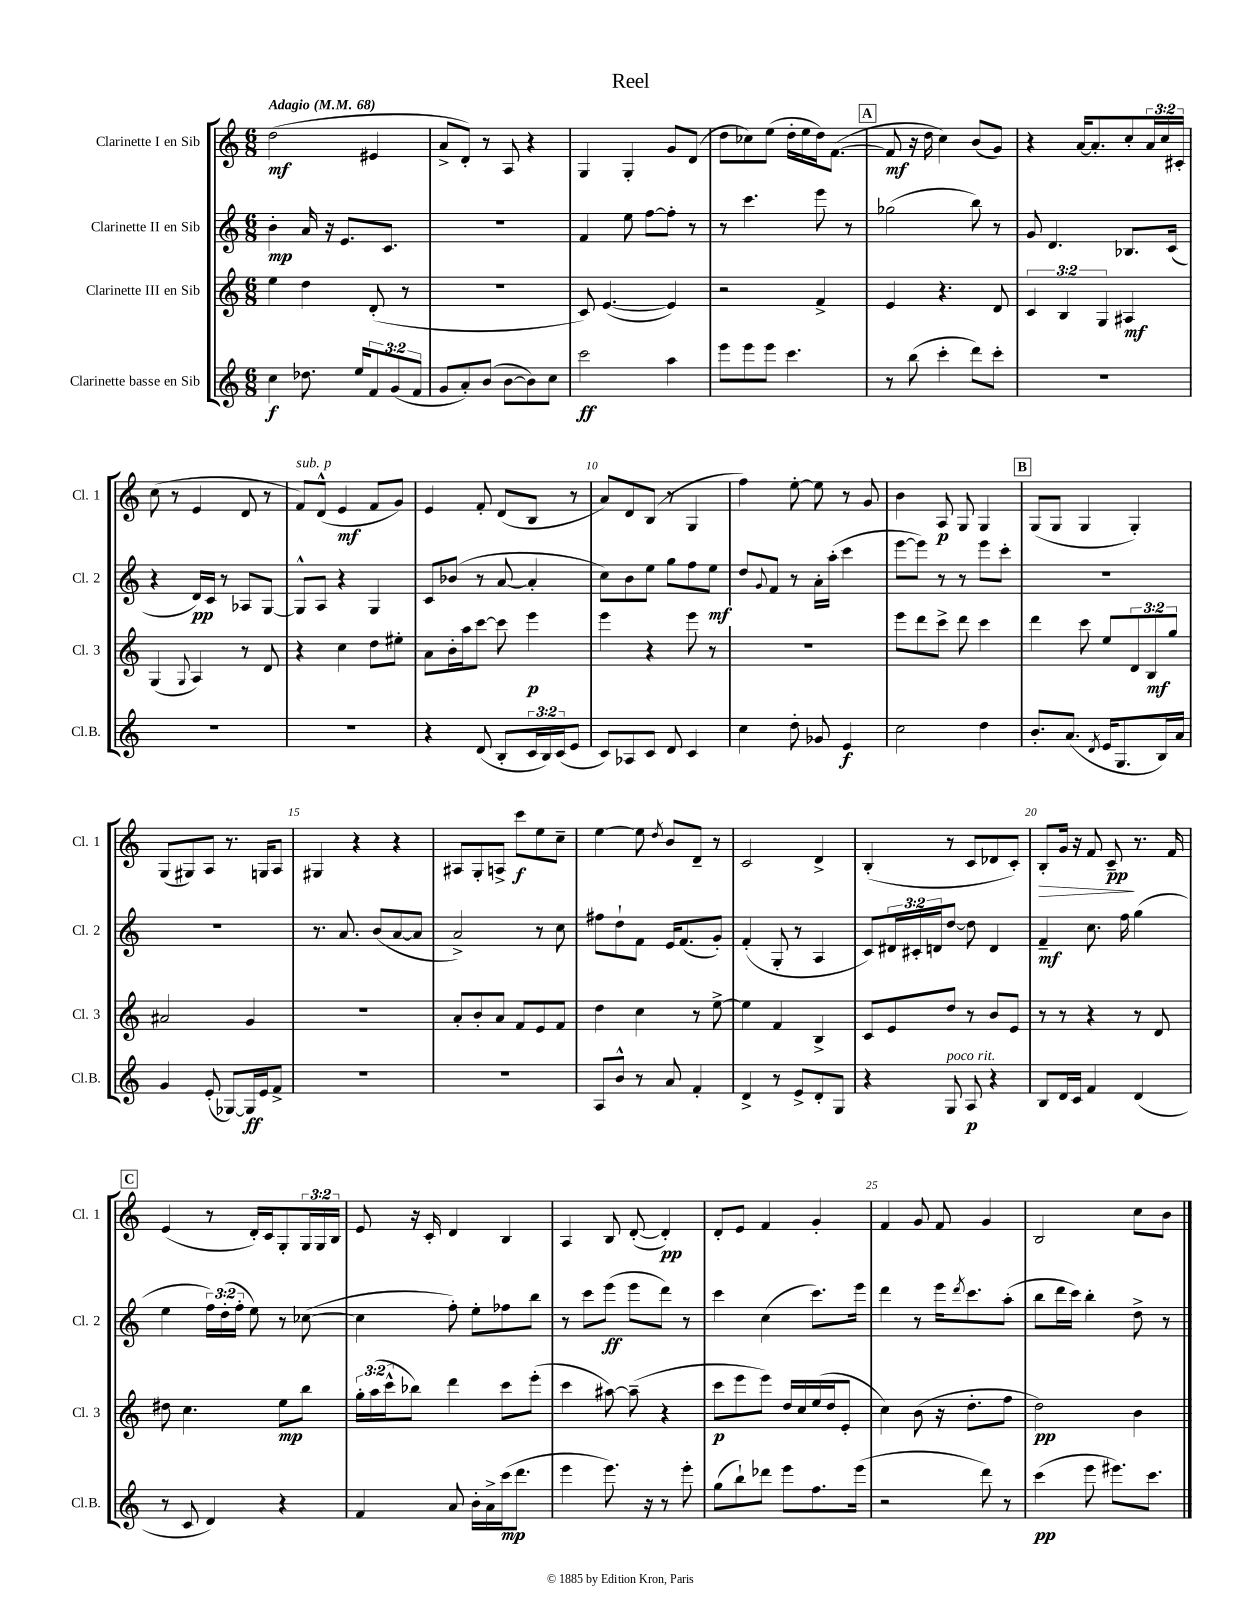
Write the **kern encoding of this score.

**kern	**kern	**kern	**kern
*staff4	*staff3	*staff2	*staff1
*clefG2	*clefG2	*clefG2	*clefG2
*k[]	*k[]	*k[]	*k[]
*M6/8	*M6/8	*M6/8	*M6/8
*MM68	*MM68	*MM68	*MM68
4cc	4ee	4b'	(2dd
8.dd-	4dd	16a	.
.	.	16r	.
.	.	8.e	.
16ee	.	.	.
12f	(8d'	.	4e#
.	.	8.c	.
(12g	.	.	.
.	8r	.	.
12f	.	.	.
=	=	=	=
8g	2.r	2.r	8a^
8a')	.	.	8d')
(8b	.	.	8r
[8b	.	.	8A
8b])	.	.	4r
8cc	.	.	.
=	=	=	=
2ccc	8c)	4f	4G
.	([4.e	.	.
.	.	8ee	4G'
.	.	[8ff	.
4aa	4e])	8ff']	8g
.	.	8r	(8d
=	=	=	=
8eee	2r	8r	8dd
8eee	.	4.ccc	8cc-)
8eee	.	.	(8ee
4.ccc	.	.	16dd'
.	.	.	16ee
.	4f^	8eee	16dd)
.	.	.	([8.f
.	.	8r	.
=	=	=	=
8r	4e	(2gg-	8f]
(8bb	.	.	16r
.	.	.	16dd
4ccc'	4.r	.	4cc)
8ddd)	.	8bb)	(8b
8ccc'	8d	8r	8g)
=	=	=	=
2.r	6c	8g	4r
.	.	4.d	.
.	6B	.	.
.	.	.	[16a
.	.	.	8.a']
.	6G	.	.
.	4A#	8.B-	8cc'
.	.	.	24a
.	.	.	24cc
.	.	(16c	.
.	.	.	24c#'
=	=	=	=
2.r	(4G	4r	(8cc
.	.	.	8r
.	8qqG	.	.
.	4A)	16d)	4e
.	.	16c	.
.	.	8r	.
.	8r	8A-	8d
.	8d	[8G	8r
=	=	=	=
2.r	4r	8G^^]	8f)
.	.	8A	(8d^^
.	4cc	4r	4e
.	8dd	4G	8f
.	8ee#'	.	8g)
=	=	=	=
4r	8a	8c	4e
.	16b'	(8b-	.
.	16aa	.	.
(8d	[8ccc	8r	8f'
8B'	8ccc]	[8a	(8d
24c	4eee	4a']	8B
24B)	.	.	.
(24c	.	.	.
8e	.	.	8r
=	=	=	=
8c)	4eee	8cc)	8a)
8A-	.	8b	8d
8c	4r	8ee	(8B
8d	.	8gg	8r
4c	8eee	8ff	4G
.	8r	8ee	.
=	=	=	=
4cc	2.r	8dd	4ff)
.	.	8qqg	.
.	.	8f	.
8dd'	.	8r	[8ee'
8g-	.	16a'	8ee]
.	.	(16aa'	.
4e	.	4ccc	8r
.	.	.	8g
=	=	=	=
2cc	8eee	[8eee	4b
.	8ddd	8eee])	.
.	8ccc^	8r	8A
.	8ddd	8r	8G
4dd	4ccc	8eee	4G
.	.	8ccc'	.
=	=	=	=
8.b'	4ddd	2.r	(8G
.	.	.	8G
(8.a	.	.	.
.	8ccc	.	4G
8qd	.	.	.
16e	8ee	.	.
8.G	.	.	.
.	12d	.	4G')
.	12B	.	.
16B)	.	.	.
.	12gg	.	.
16a	.	.	.
=	=	=	=
4g	2a#	2.r	(8G
.	.	.	8G#)
(8e'	.	.	8A
[8G-)	.	.	8.r
16G-]	4g	.	.
16e	.	.	16G
8f^	.	.	8A
=	=	=	=
2.r	2.r	8.r	4G#
.	.	8.a	.
.	.	.	4r
.	.	(8b	.
.	.	[8a	4r
.	.	8a]	.
=	=	=	=
2.r	8a'	2a^)	8A#
.	8b'	.	8G'
.	8a	.	8A^
.	8f	.	8ccc
.	8e	8r	8ee
.	8f	8cc	8cc~
=	=	=	=
8A	4dd	8ff#	[4ee
8b^^	.	8dd`	.
8r	4cc	8f	8ee]
.	.	.	8qdd
8a	.	16e	8b
.	.	(8.f	.
4f'	8r	.	8d~
.	[8ee^	8g')	8r
=	=	=	=
4d^	4ee]	(4f'	2c
8r	4f	8G'	.
8e^	.	8r	.
8d'	4B^	4A	4d^
8G	.	.	.
=	=	=	=
4r	8c	8c)	(4B'
.	8e	24d#	.
.	.	24c#'	.
.	.	24d	.
8G	8dd	[8dd	8r
8A	8r	8dd]	8c
4r	8b	4d	8d-
.	8e	.	8c')
=	=	=	=
8B	8r	4f~	8B'
16d	8r	.	16g
16c	.	.	16r
4f	4r	8.cc	8f
.	.	.	8c~
.	.	16ff	.
(4d	8r	(4gg	8.r
.	8d	.	.
.	.	.	16f
=	=	=	=
8r	8dd#	4ee	(4e
8c	4.cc	.	.
4d)	.	24ff)	8r
.	.	(24dd'	.
.	.	24ff'	.
.	.	8ee)	16d')
.	.	.	16c
4r	8ee	8r	8G'
.	8bb	([8cc-	24G
.	.	.	24G
.	.	.	24B
=	=	=	=
4f	24gg'	4cc-]	8e
.	(24aa	.	.
.	24ccc^^	.	.
.	8bb-)	.	16r
.	.	.	16c'
8a	4ddd	8ff')	4d
16b'	.	8ee'	.
16a^	.	.	.
(16ccc	8ccc	8ff-	4B
8.ddd	.	.	.
.	(8eee'	8bb	.
=	=	=	=
4eee	4ccc	8r	4A
.	.	8ccc	.
8.eee)	[8aa#)	(8eee	8B
.	(8aa#~]	8eee	([8d'
16r	.	.	.
8r	4r	8ddd)	4d'])
8eee'	.	8r	.
=	=	=	=
(8gg	8ccc	4ccc	8d'
8bb`)	8eee	.	8e
8ddd-	8eee)	(4cc	4f
8eee	16dd	.	.
.	16cc	.	.
8.ff	(16ee	8.ccc)	4g'
.	16dd	.	.
.	8e'	.	.
(16eee	.	16eee	.
=	=	=	=
2r	4cc)	4ddd	4f
.	(8b	8r	8g
.	16r	16eee	8f
.	.	8qddd	.
.	8.dd'	8.ccc	.
8ddd)	.	.	4g
8r	8ff	(8aa'	.
=	=	=	=
(4ccc	2dd)	8bb	2B
.	.	16ddd	.
.	.	16ccc)	.
8eee	.	4bb'	.
8.eee#)	.	.	.
.	4b	8dd^	8cc
8.ccc	.	.	.
.	.	8r	8b
==	==	==	==
*-	*-	*-	*-
